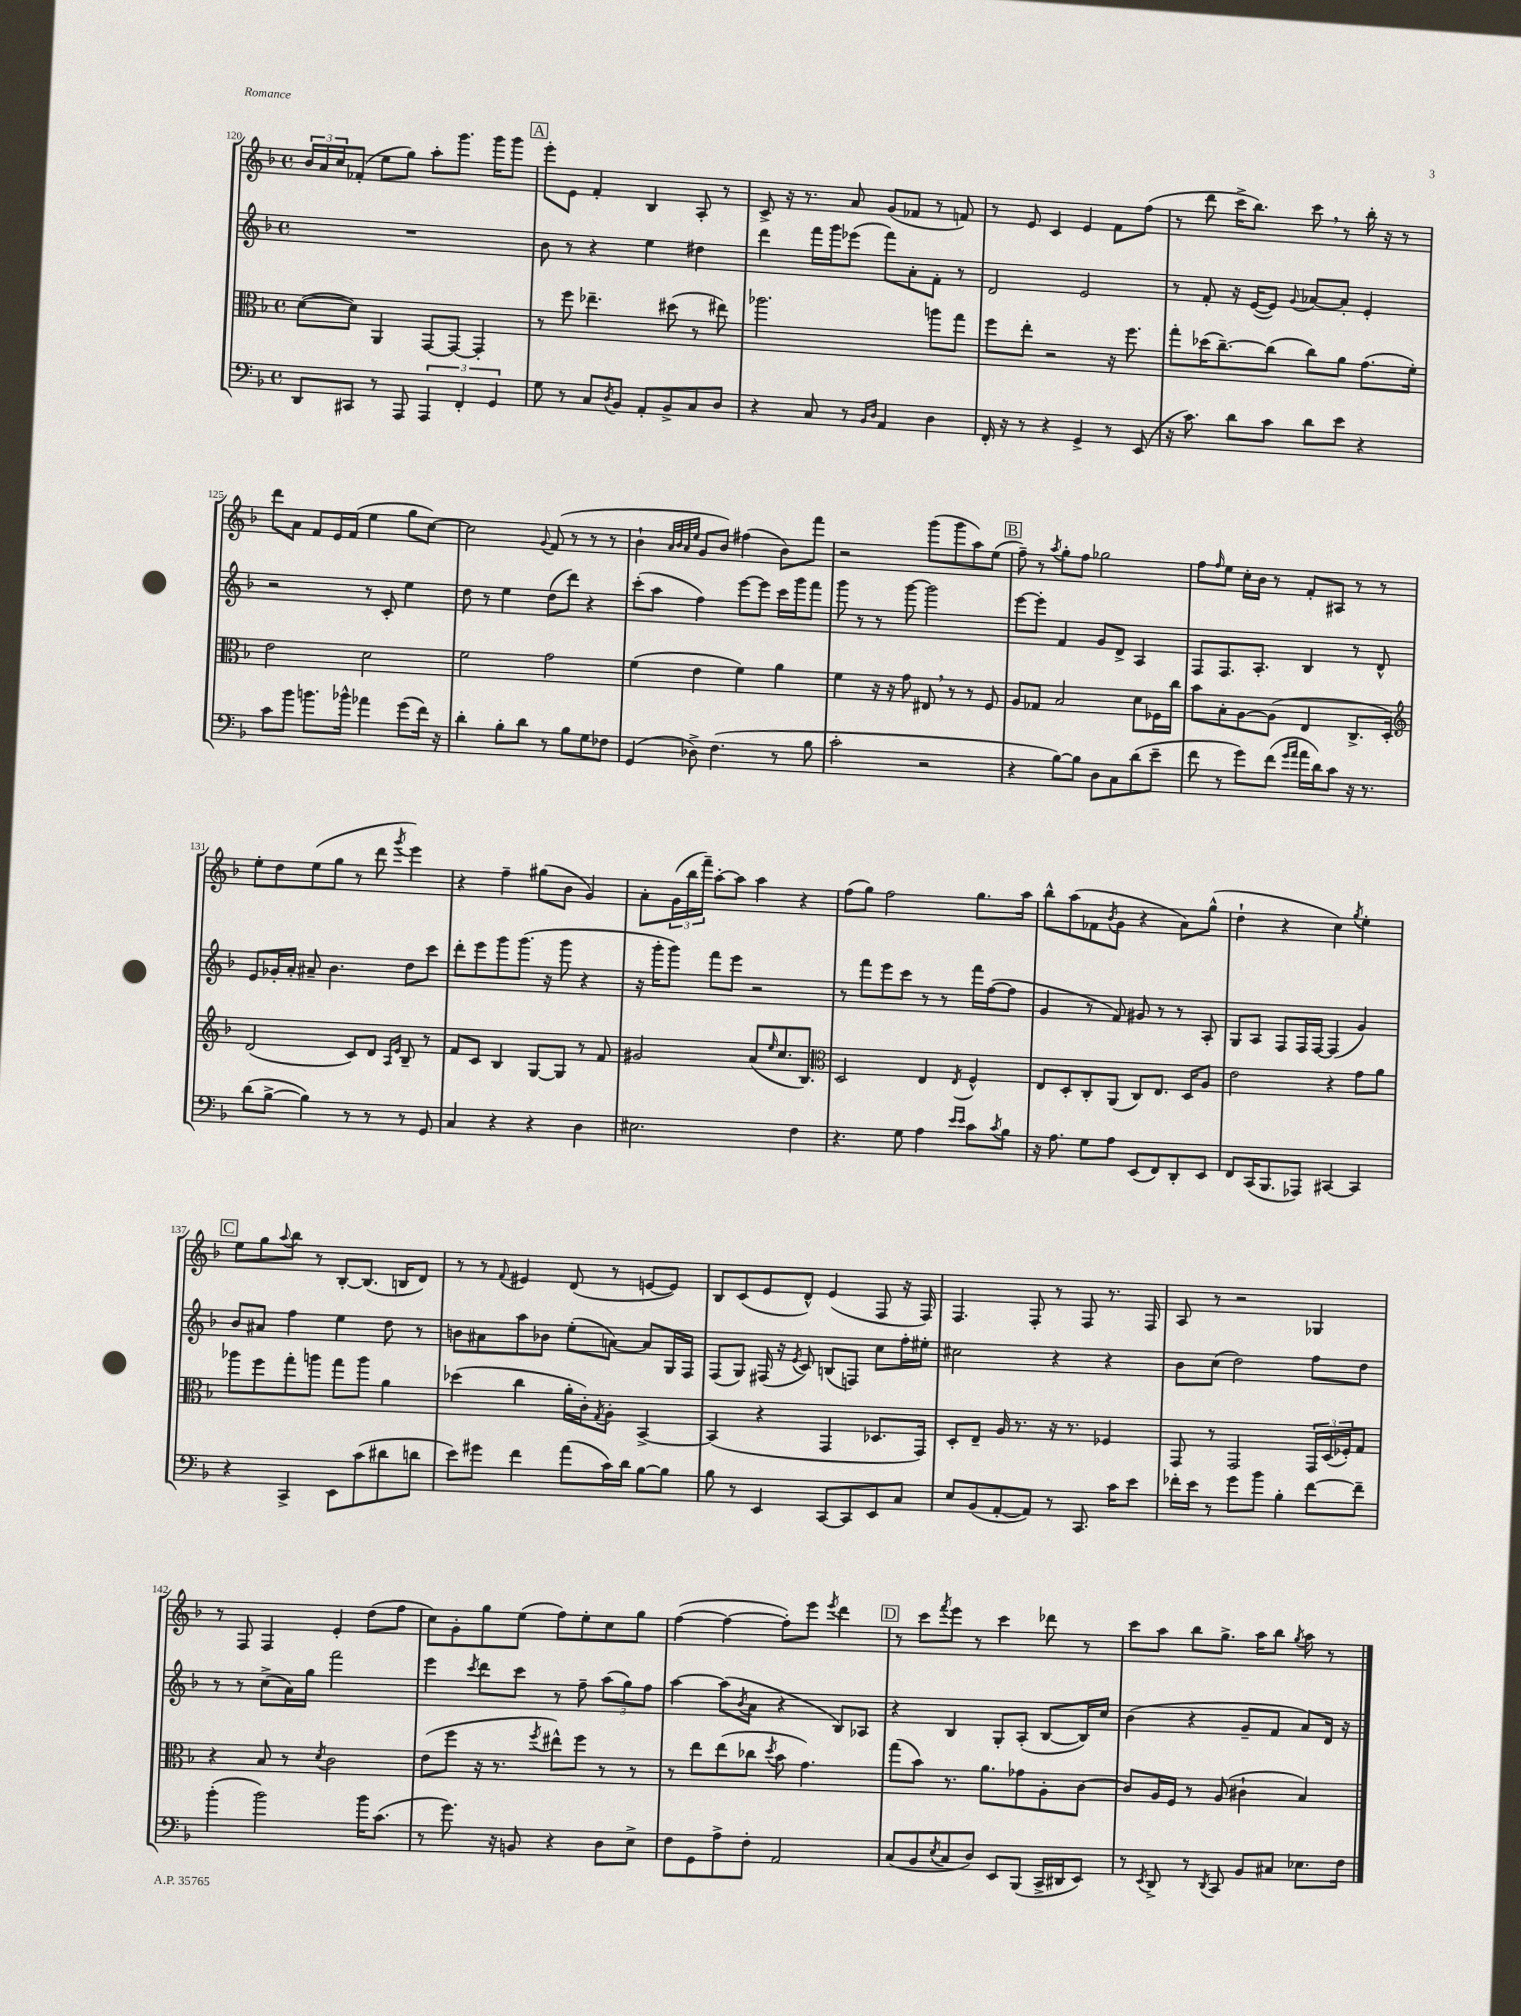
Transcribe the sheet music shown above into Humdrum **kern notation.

**kern	**kern	**kern	**kern
*part4	*part3	*part2	*part1
*staff4	*staff3	*staff2	*staff1
*clefF4	*clefC3	*clefG2	*clefG2
*k[b-]	*k[b-]	*k[b-]	*k[b-]
*M4/4	*M4/4	*M4/4	*M4/4
*met(c)	*met(c)	*met(c)	*met(c)
=120	=120	=120	=120
8DD/L	([8d\L	1r	24b-/LL
.	.	.	24a/
.	.	.	24cc/J
8CC#X/J	8d\J])	.	(8f-X'/J
8r	4AA/	.	8ee\L
8AAA/	.	.	8gg\J)
6AAA/	[8GG/L	.	8aa'\L
.	8GG/J_	.	8.ggg\J
6FF'/	.	.	.
.	4GG'/]	.	.
.	.	.	16ggg\KL
6GG/	.	.	.
.	.	.	8ggg\J
!!LO:REH:place=s1:t=A
=121	=121	=121	=121
8G\	8r	8b-\	8eee'\L
8r	8ff\	8r	8e\J
8C/L	4.ee-X~\	4r	4f'/
8qD/	.	.	.
8BB-/J	.	.	.
8AA'/L	.	4ee\	4B-/
8BB-^/	(8dd#X\	.	.
8C/	8r	4dd#X\	8A'/
8D/J	8ee#X\)	.	8r
=122	=122	=122	=122
4r	2.aa-X\	4ddd\	8c^/
.	.	.	16r
.	.	.	8.r
8C/	.	16fff\LL	.
.	.	16ggg\J	.
8r	.	(8eee-X\J	8a/
16qqBB-/LL	.	.	.
16qqD/JJ	.	.	.
4AA/	.	8fff\L)	(8g/L
.	.	8a'\	8f-X/J
4D\	8aan\L	8f'\J	8r
.	8gg\J	8r	8fn/)
=123	=123	=123	=123
16FF'/	8ff\L	2d/	8r
16r	.	.	.
8r	8ee'\J	.	8e/
4r	2r	.	4c/
4GG^/	.	2e/	4e/
8r	16r	.	8f\L
.	8.ff\	.	.
(8EE/	.	.	(8ff\J
=124	=124	=124	=124
16r	8gg'\L	8r	8r
8.c\)	.	.	.
.	(16dd-X\K	8f'/	8ddd\
.	[8.cc~\)	.	.
8d\L	.	16r	16ccc^\KL
.	.	([16e/KL	8.bb-\J)
8c\J	(8cc\J]	8e/J])	.
.	.	8qqg/	.
8d\L	8cc\L)	[8a-X/L	8ccc,\
8e\J	8a\J	8a-'/J]	8r
4r	(8.g\L	4e'/	16bb-'\
.	.	.	16r
.	.	.	8r
.	16f'\Jk)	.	.
!!LO:LB:g=z
=125	=125	=125	=125
8c\L	2e\	2r	8ddd\L
8b-\J	.	.	8a\J
8.bn\L	.	.	8f/L
.	.	.	16e/L
16b-X^^\Jk	.	.	(16f/JJ
4a-X\	2d\	8r	4ee\
.	.	8c'/	.
(8g\L	.	4ee\	8gg\L
16f\Jk)	.	.	[8cc\J)
16r	.	.	.
=126	=126	=126	=126
4d'\	2f\	8dd\	2cc\]
.	.	8r	.
8B-'\L	.	4ee\	.
8d\J	.	.	.
.	.	.	8qqg/
8r	2g\	(8dd\L	(8f/
8B-\L	.	8ddd\J)	8r
8G\	.	4r	8r
8F-X\J	.	.	8r
=127	=127	=127	=127
(4GG/	(4f\	(8ccc'\L	4b-`\
.	.	8aa\J	.
.	.	.	32qqa/LLL
.	.	.	32qqb-/
.	.	.	32qqa/
.	.	.	32qqee/JJJ
8D-X^\)	4e\	4ff\)	8g/L
(4.F\	.	.	8b-/J)
.	4f\)	[8eee\L	(4ff#X\
.	.	8eee\J]	.
8r	4a\	16ccc\LL	8b-\L)
.	.	16ggg\J	.
8B-\	.	8fff\J	8fff\J
=128	=128	=128	=128
2c'\	4f\	8ggg\	2r
.	.	8r	.
.	16r	8r	.
.	16r	.	.
.	8g\	[8ggg\	.
2r	8E#X,/	2ggg\]	(8ggg\L
.	8r	.	8ggg\
.	8r	.	8aa\)
.	8F/	.	(8ee\J
!!LO:REH:place=s1:t=B
=129	=129	=129	=129
4r	8A/L	[8eee\L	8ff~\)
.	8G-X/J	8eee'\J]	8r
.	.	.	8qaa/
[8B-\L)	2B-/	4f/	8gg'\L
8B-\J]	.	.	8ff\J
8D\L	.	8g/L	2gg-X\
8C\	.	8d^/J	.
(8d\	8d\L	4A/	.
8e~\J	16F-X\L	.	.
.	16cc\JJ	.	.
=130	=130	=130	=130
8f\	8b-\L	8F/L	8ff\L
.	.	.	16qqff/
8r	8B-'\	8.F/	8ee\J
8g\L)	[8A\	.	16cc'\LL
.	.	8.A'/J	16b-\JJ
(8f\J	(8A\J]	.	8r
16qqg/LL	.	.	.
16qqa/JJ	.	.	.
16a\LL	4E/	4B-/	8f'/L
16d\J)	.	.	.
8c\J	.	.	8A#X/J
16r	8.C^/L	8r	8r
8.r	.	.	.
.	.	8d^^/	8r
.	16D'/Jk)	.	.
!!LO:LB:g=z
=131	=131	=131	=131
*	*clefG2	*	*
(8d\L	(2d/	8e/L	8ee'\L
[8B-^\J	.	16g-X'/L	8dd\
.	.	16a'/JJ	.
4B-\])	.	8a#X~/	(8ee\
.	.	4.b-\	8gg\J
8r	8c/L)	.	8r
8r	8d/J	.	8ddd\
.	16qqA/LL	.	.
.	16qqe/JJ	.	8qggg/
8r	8B-~/	8dd\L	4eee\)
8GG/	8r	8ccc\J	.
=132	=132	=132	=132
4C/	8f/L	8ddd'\L	4r
.	8c/J	8eee\	.
4r	4B-/	8ggg\	4ff~\
.	.	(8.ggg\J	.
4r	[8G/L	.	(8gg#X\L
.	.	16r	.
.	8G/J]	8ggg\	8b-\J
4D\	8r	4r	4g/)
.	8f/	.	.
=133	=133	=133	=133
2.E#X\	2g#X/	16r	8a'\L
.	.	16ggg'\KL	.
.	.	8ggg\J)	(24g\L
.	.	.	24bb-\
.	.	.	24fff~\JJ)
.	.	8fff\L	[8aa'\L
.	.	8eee\J	8aa\J]
.	(8a/L	2r	4aa\
.	16qqee/	.	.
.	8.cc/	.	.
4F\	.	.	4r
.	8.B-/J)	.	.
=134	=134	=134	=134
*	*clefC3	*	*
4.r	2D/	8r	(8ff\L
.	.	8fff\L	8gg\J)
.	.	8eee\	2ff\
8G\	.	8ccc\J	.
4A\	4E/	8r	.
.	.	8r	.
16qqe/LL	.	.	.
16qqe/JJ	8qE/	.	.
8c\L	4F^^/	16fff\LL	8.gg\L
.	.	([16ff\J	.
8qc/	.	.	.
8B-\J	.	8ff\J]	.
.	.	.	16aa\Jk
=135	=135	=135	=135
16r	8E/L	4g/	8bb-^^\L
8.A\	.	.	.
.	8D'/	.	(8aa\
8G\L	8C'/	8r	8f-X\
.	.	.	8qb-/
8A\J	(8AA/J	8f/)	8g\J
(8EE/L	8C/L)	8g#X/	4r
8FF/)	8.E/J	8r	.
8DD'/	.	8r	8a\L)
.	16D/KL	.	.
8EE/J	8A/J	8A'/	(8gg^^\J
=136	=136	=136	=136
8FF/L	2e\	8G/L	4dd`\
(16CC/K	.	8A/J	.
8.BBB-/	.	.	.
.	.	8F/L	4r
8AAA-X/J)	.	16F/L	.
.	.	[16F/JJ	.
[4CC#X/	4r	(4F/]	4cc\)
.	.	.	8qgg/
4CC#/]	8g\L	4g/)	4ee'\
.	8a\J	.	.
!!LO:LB:g=z
!!LO:REH:place=s1:t=C
=137	=137	=137	=137
4r	8aa-X\L	8b-/L	8ee\L
.	8ff\	8a#X/J	8gg\
.	.	.	8qqaa/
4CC^/	8gg'\	4ff\	8bb-\J
.	8aan\J	.	8r
8EE\L	8gg\L	4ee\	[8B-'/L
(8c\	8aa\J	.	(8.B-/J]
8d#X\	4a\	8dd\	.
.	.	.	16Bn/KL
8dn\J	.	8r	8d/J)
=138	=138	=138	=138
8e\L)	(4dd-X\	8bn\L	8r
8g#X\J	.	8a#X\	8r
.	.	.	8qqf/
4f\	4cc\	8aa\	4e#X/
.	.	8b-X\J	.
(8a\L	16a'\LL	(8ee'\L	(8d/
.	16c'\J)	.	.
.	8qG/	.	.
16c\L)	8A'\J	[8an\J)	8r
16d\JJ	.	.	.
[8B-\L	[4BB-^/	8a/L]	[8en/L
8B-\J]	.	16G/L	8e/J])
.	.	16F/JJ	.
=139	=139	=139	=139
8B-\	(4BB-/]	(8F/L	8B-/L
8r	.	8G/J)	(8c/
4EE/	4r	(16F#X/	8e/
.	.	16r	.
.	.	8qe/	.
.	.	8c/)	8d^^/J)
[8CC/L	4GG/	(8Bn/L	(4e/
8CC/]	.	8Fn/J)	.
8EE/	8.D-X/L	8cc\L	8F/
8C/J	.	16ff'\L	16r
.	16GG/Jk)	16ee#X'\JJ	16F/)
=140	=140	=140	=140
8E/L	8D'/L	2cc#X\	4.F/
(8BB-/	8E~/J	.	.
[8AA'/	16A/	.	.
.	8.r	.	.
8AA/J])	.	.	8F'/
8r	16r	4r	8r
.	8.r	.	.
8.CC/	.	.	8F/
.	4F-X/	4r	8.r
16c\KL	.	.	.
8e\J	.	.	.
.	.	.	16F/
=141	=141	=141	=141
16f-X'\LL	8GG/	8b-\L	8A/
16e\JJ	.	.	.
8r	8r	(8cc\J	8r
8g\L	2GG/	2dd\)	2r
8b-\J	.	.	.
4B-'\	.	.	.
[8f-\L	24GG/LL	8ff\L	4G-X/
.	(24D/	.	.
.	24F-X'/J)	.	.
8f-~\J]	8G/J	8dd\J	.
!!LO:LB:g=z
=142	=142	=142	=142
(4b-'\	4r	8r	8r
.	.	8r	8F/
2b-\)	8B-/	(8cc^\L	4F/
.	8r	16a\L)	.
.	.	16gg\JJ	.
.	8qd/	.	.
.	2c\	2fff\	4e'/
16b-\KL	.	.	(8dd\L
(8.c\J	.	.	.
.	.	.	8ff\J
=143	=143	=143	=143
8r	(8e\L	4eee\	8cc\L)
8.g\)	8ff\J	.	8g'\
.	.	8qccc/	.
.	16r	8ddd\L	8gg\
16r	8.r	.	.
8BBn/	.	8ccc\J	(8ee\J
.	8qff/	.	.
4r	8ee#X^^\L)	8r	8ff\L)
.	8ff\J	8ff~\	8ee'\
8D\L	8r	(12aa\L	8cc\
.	.	12gg\)	.
8E^\J	8r	.	8gg\J
.	.	12ff\J	.
=144	=144	=144	=144
8F\L	8r	[4aa\	([4ff\
8GG\	8ee\L	.	.
8A^\	(8ee\	(8aa\L]	4ff\_
.	.	8qb-/	.
8F'\J	8cc-X\J	8a\J	.
.	8qdd/	.	.
2AA/	8b-\	4r	8ff'\L])
.	4.g\)	.	8eee\J
.	.	.	8qeee/
.	.	8B-/L)	4ddd\
.	.	8A-X/J	.
!!LO:REH:place=s1:t=D
=145	=145	=145	=145
(8C/L	(8gg\L	4r	8r
8BB-/	8b-\J)	.	8ccc\L
8qE/	.	.	8qfff/
8C/	8.r	4B-/	8eee\J
8D/J)	.	.	8r
.	8.a\L	.	.
8EE/L	.	8G'/L	4ccc\
(8BBB-/J	8g-X\	(8A'/J	.
16CC^/LL	8A'\	[8B-/L	8ddd-X\
16DD#X/J	.	.	.
8EE/J)	[8c\J	16B-/L])	8r
.	.	16cc/JJ	.
=146	=146	=146	=146
8r	8c/L]	(4b-\	8ccc\L
8qEE/	.	.	.
8DD^/	16A/L	.	8aa\J
.	16F/JJ	.	.
8r	8r	4r	8bb-\L
8qDD/	.	.	.
8CC/	(8A/	.	8.gg^\J
8BB-/L	4c#X`\	8g~/L	.
.	.	.	16aa\KL
8C#X/J	.	8f/J	8bb-\J
.	.	.	8qgg/
8.E-X\L	4B-/)	8a/L)	8aa\
.	.	16d/Jk	8r
16F\Jk	.	16r	.
==	==	==	==
*-	*-	*-	*-
